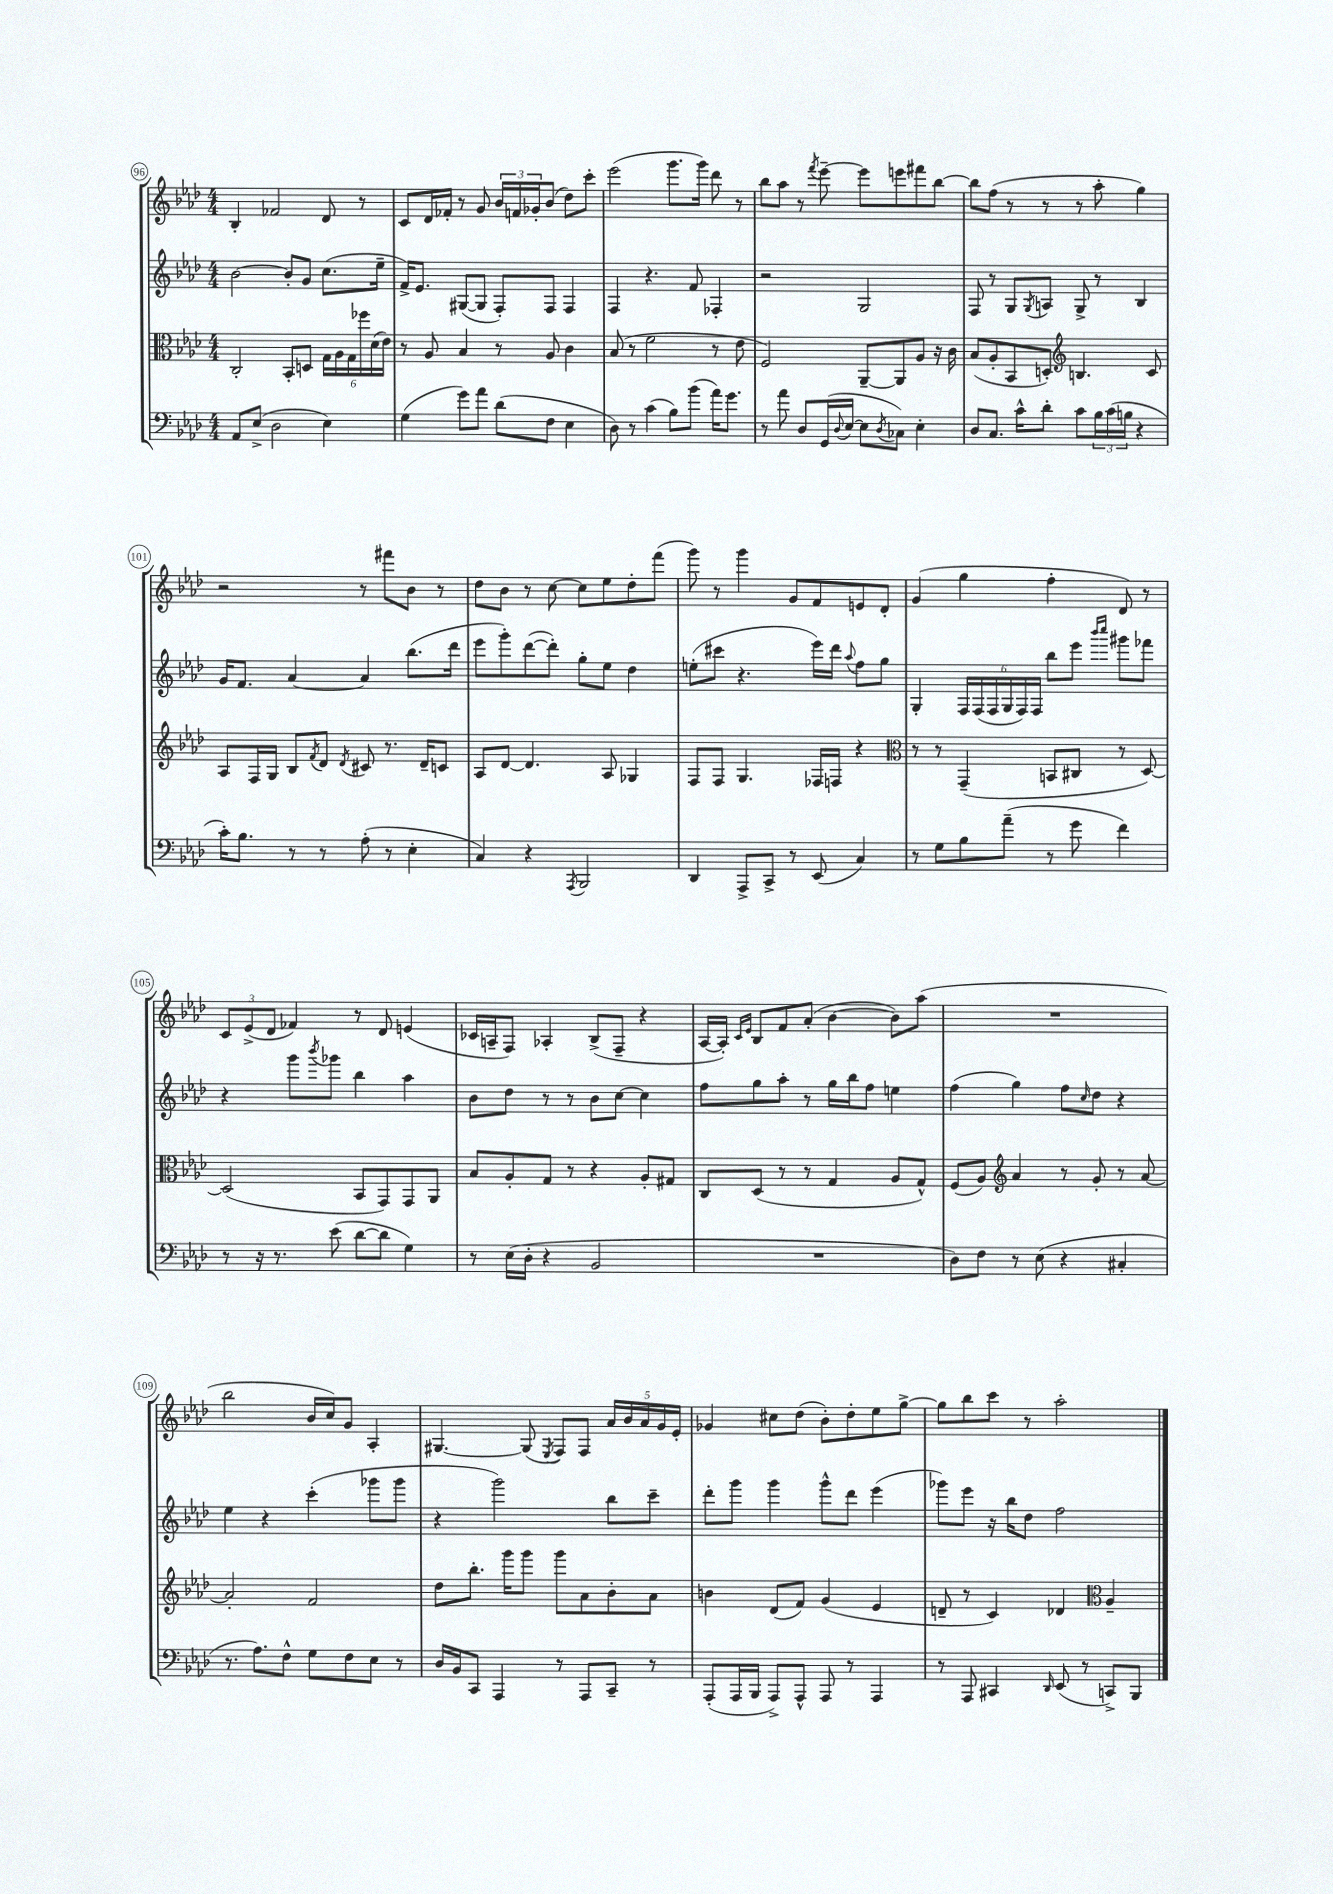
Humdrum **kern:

**kern	**kern	**kern	**kern
*part4	*part3	*part2	*part1
*staff4	*staff3	*staff2	*staff1
*clefF4	*clefC3	*clefG2	*clefG2
*k[b-e-a-d-]	*k[b-e-a-d-]	*k[b-e-a-d-]	*k[b-e-a-d-]
*M4/4	*M4/4	*M4/4	*M4/4
=96	=96	=96	=96
8AA-/L	2C'/	[2b-\	4B-'/
(8E-^/J	.	.	.
2D-\	.	.	2f-X/
.	8BB-'/L	8b-'/L]	.
.	8Dn/J	8g/J	.
4E-\)	24G\LL	(8.cc\L	8d-/
.	24A-\	.	.
.	24G\	.	.
.	24ff-X\	.	8r
.	(24d-\	.	.
.	.	16ee-~\Jk	.
.	24e-\JJ)	.	.
=97	=97	=97	=97
(4G\	8r	16f^/KL)	8c/L
.	.	8.e-/J	.
.	8A-/	.	16d-/L
.	.	.	16f-X'/JJ
8g\L)	4B-/	([8G#X/L	8r
8a-\J	.	8G#/J]	8g/
(8d-\L	8r	8F'/L)	24b-/LL
.	.	.	24fn/
.	.	.	24g-X'/J
8F\J	8A-/	8F/J	(8b-/J
4E-\	4c\	4F/	8dd-\L)
.	.	.	8ccc'\J
=98	=98	=98	=98
8D-\)	(8B-/	4F/	(2eee-\
8r	8r	.	.
(4c\	2f\	4.r	.
8B-\L)	.	.	8.ggg\L
(8b-\J	.	8f/	.
.	.	.	16ggg\Jk)
16a-\KL)	8r	4F-X'/	8ddd-\
8.g\J	.	.	.
.	8e-\	.	8r
=99	=99	=99	=99
8r	2F/)	2r	8bb-\L
8a-\	.	.	8aa-\J
8D-/L	.	.	8r
.	.	.	8qfff/
(16GG/L	.	.	[8eee-~\
8qqD-/	.	.	.
[16E-/JJ	.	.	.
8E-\L]	[8AA-~/L	2G/	8eee-\L]
8qD-/	.	.	.
8C-X\J)	8AA-/]	.	8eeen\
4E-'\	8A-/J	.	8fff#X\
.	16r	.	[8bb-\J
.	16c\	.	.
=100	=100	=100	=100
8D-/L	(8B-/L	8F/	8bb-\L]
8.C/J	8A-'/	8r	(8ff\J
.	8BB-/	8G/L	8r
16c^^\KL	.	.	.
.	.	8qG/	.
8d-'\J	8Dn'/J)	8An/J	8r
*	*clefG2	*	*
8c\L	4.Bn/	8G^/	8r
24B-\L	.	8r	8aa-'\
(24c\	.	.	.
24Bn\JJ	.	.	.
4r	.	4B-/	4gg\)
.	8c/	.	.
!!LO:LB:g=z
=101	=101	=101	=101
16c'\KL)	8A-/L	16g/KL	2r
8.B-\J	.	8.f/J	.
.	16F/L	.	.
.	16G/JJ	.	.
8r	8B-/L	[4a-/	.
.	8qf/	.	.
8r	8d-/J	.	.
.	8qd-/	.	.
(8A-'\	8c#X/	4a-/]	8r
8r	8.r	.	8fff#X\L
4E-'\	.	(8.bb-\L	8b-\J
.	16d-~/KL	.	.
.	8cn/J	.	8r
.	.	16ddd-\Jk	.
=102	=102	=102	=102
4C/)	8A-/L	8eee-\L	8dd-\L
.	[8d-/J	8ggg'\)	8b-\J
4r	4.d-/]	([8ddd-\	8r
.	.	8ddd-'\J])	[8cc\
8qAAA-/	.	.	.
2BBB-/	.	8gg'\L	8cc\L]
.	8A-/	8ee-\J	8ee-\
.	4G-X/	4dd-\	8dd-'\
.	.	.	(8fff\J
=103	=103	=103	=103
4DD-/	8F/L	(8een'\L	8ggg\)
.	8F/J	8ccc#X\J	8r
8AAA-^/L	4.G/	4.r	4ggg\
8CC^/J	.	.	.
8r	.	.	8g/L
(8EE-/	16F-X/LL	16eee-\LL)	8f/
.	16Fn/JJ	16ddd-\JJ	.
.	.	8qqaa-/	.
4C/)	4r	8ff\L	8en/
.	.	8gg\J	8d-'/J
=104	=104	=104	=104
*	*clefC3	*	*
8r	8r	4G'/	(4g/
8G\L	8r	.	.
8B-\	(4GG~/	24F/LL	4gg\
.	.	(24F/	.
.	.	24F/	.
(8a-~\J	.	24G/	.
.	.	24F/)	.
.	.	24F/JJ	.
8r	8BBn/L	8bb-\L	4ff'\
8g\	8C#X/J	8eee-\J	.
.	.	16qqbbb-/LL	.
.	.	16qqcccc/JJ	.
4f\)	8r	8ggg#X\L	8d-/)
.	[8D-/)	8fff-X\J	8r
!!LO:LB:g=z
=105	=105	=105	=105
8r	(2D-/]	4r	12c/L
.	.	.	(12e-^/
16r	.	.	.
.	.	.	12d-/J
8.r	.	.	.
.	.	8ggg\L	4f-X/)
.	.	8qbbb-/	.
(8e-\	.	8ggg-X\J	.
[8d-\L	8BB-/L	4bb-\	8r
8d-\J]	8GG/)	.	8d-/
4G\)	8GG/	4aa-\	(4en/
.	8AA-/J	.	.
=106	=106	=106	=106
8r	8B-/L	8b-\L	16c-X/LL
.	.	.	16An~/J
(16E-\LL	8A-'/	8dd-\J	8F/J)
16D-'\JJ	.	.	.
4r	8G/J	8r	4A-X'/
.	8r	8r	.
2BB-/	4r	8b-\L	(8B-^/L
.	.	[8cc\J	8F~/J
.	8A-'/L	4cc\]	4r
.	8G#X/J	.	.
=107	=107	=107	=107
1r	8C/L	8ff\L	[16A-/LL
.	.	.	16A-'/JJ])
.	.	.	16qqc/LL
.	.	.	16qqe-/JJ
.	(8D-/J	8gg\	8B-/L
.	8r	8aa-'\J	8f/
.	8r	8r	(8a-'/J
.	4G/	16gg\LL	[4b-\
.	.	16bb-\J	.
.	.	8ff\J	.
.	8A-/L	4een\	8b-\L])
.	8G^^/J)	.	(8aa-\J
=108	=108	=108	=108
8D-\L)	(8F/L	(4ff\	1r
8F\J	8A-/J)	.	.
*	*clefG2	*	*
8r	4a-/	4gg\)	.
(8E-\	.	.	.
4r	8r	8ff\L	.
.	.	16qqcc/	.
.	8g'/	8dd-\J	.
4C#X'/	8r	4r	.
.	[8a-/	.	.
!!LO:LB:g=z
=109	=109	=109	=109
8.r	2a-'/]	4ee-\	2bb-\
8.A-\L)	.	.	.
.	.	4r	.
8F^^\J	.	.	.
8G\L	2f/	(4ccc'\	16b-/LL
.	.	.	16cc/J)
8F\	.	.	8g/J
8E-\J	.	8ggg-X\L	4A-'/
8r	.	8ggg-\J	.
=110	=110	=110	=110
16D-/LL	8dd-\L	4r	[4.G#X/
16BB-/J	.	.	.
8CC/J	8.bb-'\J	.	.
4AAA-/	.	2ggg\)	.
.	16ggg\KL	.	.
.	8ggg\J	.	(8G#/]
.	.	.	8qE-/
8r	8ggg\L	.	8F/L)
8AAA-/L	8a-\	.	8F/J
8CC~/J	8b-'\	8bb-\L	20a-/LL
.	.	.	20b-/
.	.	.	20a-/
8r	8a-\J	8ccc~\J	.
.	.	.	20g/
.	.	.	20e-'/JJ
=111	=111	=111	=111
(8AAA-'/L	4bn\	8ddd-'\L	4g-X/
16AAA-/L	.	8ggg\J	.
16BBB-/JJ	.	.	.
8AAA-^/L)	(8d-/L	4ggg\	8cc#X\L
8AAA-^^/J	8f/J)	.	(8dd-\J
8AAA-/	(4g/	8ggg^^\L	8b-'\L)
8r	.	8ddd-\J	8dd-'\
4AAA-/	4e-/	(4eee-\	8ee-\
.	.	.	[8gg^\J
=112	=112	=112	=112
8r	8dn~/	8ggg-X\L)	8gg\L]
8AAA-/	8r	8eee-\J	8bb-\
4CC#X/	4c/)	16r	8ccc\J
.	.	16bb-\KL	.
.	.	8dd-\J	8r
16qqDD-/	.	.	.
(8EE-/	4d-X/	2ff\	2aa-'\
8r	.	.	.
*	*clefC3	*	*
8CCn^/L)	4A-~/	.	.
8BBB-/J	.	.	.
==	==	==	==
*-	*-	*-	*-
